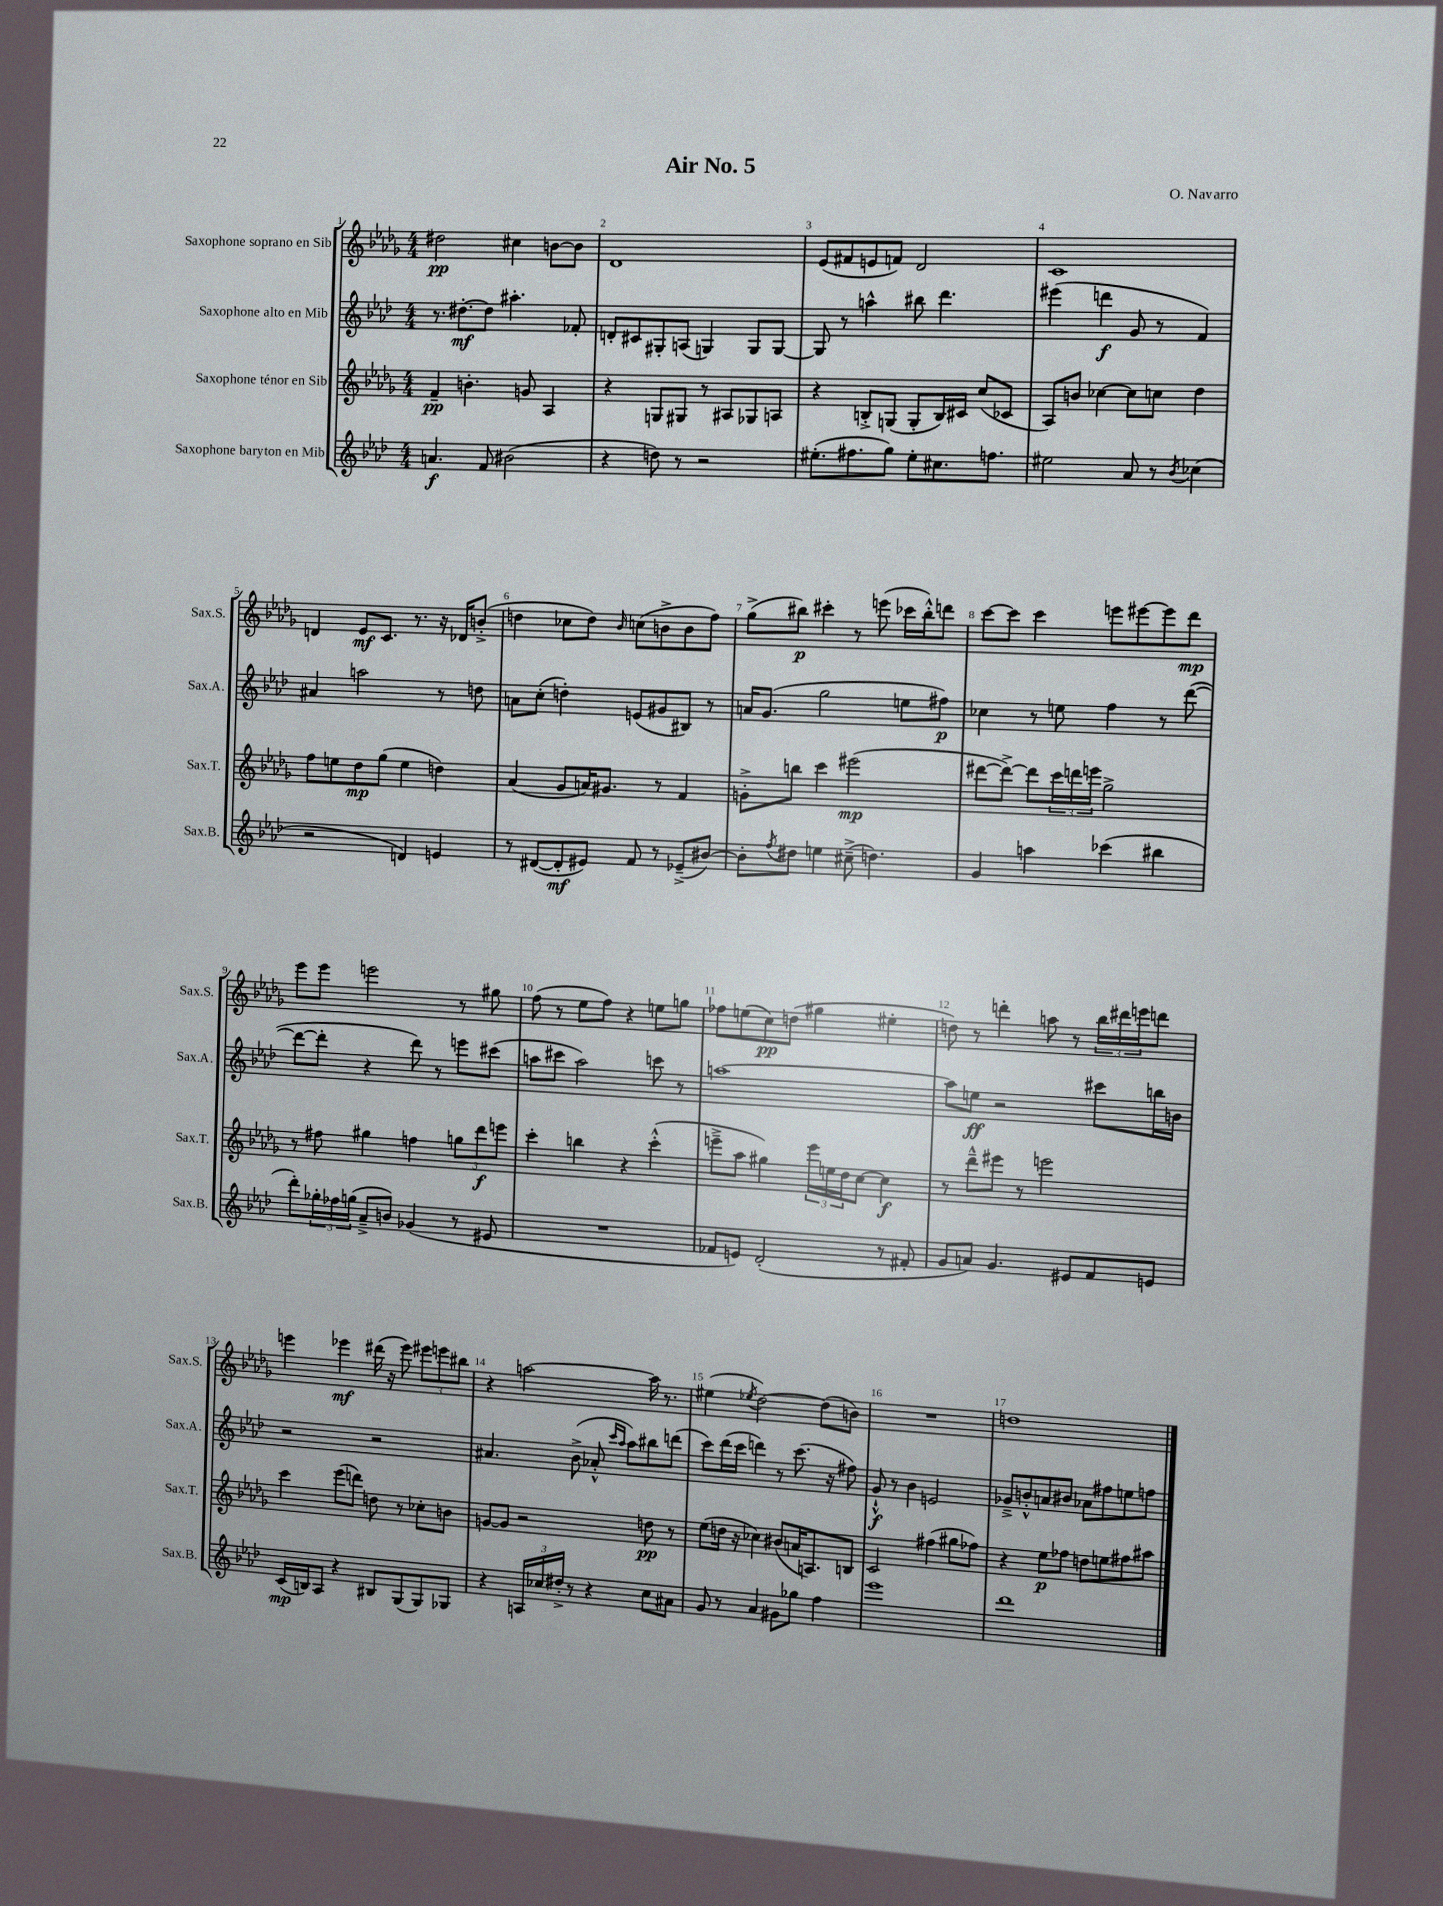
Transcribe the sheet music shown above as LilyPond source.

\header { title = "Air No. 5" composer = "O. Navarro" }
<<
\new StaffGroup <<
\new Staff = "s0" \with { instrumentName = "Saxophone soprano en Sib" shortInstrumentName = "Sax.S." } {
    \clef treble \key des \major \numericTimeSignature \time 4/4
    dis''2\pp cis''4 b'8~ b'8 |
    des'1 |
    ees'8( fis'8 e'8 f'8) des'2 |
    c'1 |
    d'4 ees'8\mf c'8. r8. r16 des'16 b'8-.->( |
    d''4 ces''8 d''8) \grace { bes'16 } c''8( b'8-> b'8 f''8) |
    ges''8->( bis''8\p) cis'''4-. r8 e'''8( ces'''16 bis''16-.-^) d'''8 |
    c'''8~ c'''8 c'''4 e'''8 eis'''8~ eis'''8 des'''8\mp |
    ees'''8 ees'''8 e'''2 r8 gis''8 |
    f''8( r8 ees''8 f''8) r4 e''8 g''8 |
    fes''8 e''8( c''8\pp) d''8( gis''4 eis''4-. |
    d''8) r8 d'''4-. a''8 r8 \tuplet 3/2 { bes''16 dis'''16 e'''16 } d'''8 |
    e'''4 ees'''4\mf dis'''16( r16 ees'''8) \tuplet 3/2 { eis'''8 e'''8 bis''8 } |
    r4 a''2~ a''16 r8. |
    eis''4( \acciaccatura { ees''8 } des''2~) des''8( b'8) |
    R1 |
    d''1 \bar "|." |
}
\new Staff = "s1" \with { instrumentName = "Saxophone alto en Mib" shortInstrumentName = "Sax.A." } {
    \clef treble \key aes \major \numericTimeSignature \time 4/4
    r8. dis''8.~-.\mf dis''8 ais''4.-. fes'8-. |
    d'8-. cis'8 gis8-. a8( g4) g8 g8~ |
    g8 r8 a''4-^ bis''8 des'''4. |
    eis'''4( d'''4\f g'8 r8 f'4) |
    ais'4 a''2 r8 d''8 |
    a'8 c''8-.( d''4-.) e'8( gis'8 bis8) r8 |
    a'16 g'8.( g''2 e''8 fis''8\p) |
    ces''4 r8 e''8 f''4 r8 des'''8~( |
    des'''8~ des'''8-. r4 des'''8) r8 e'''8 cis'''8( |
    a''8 cis'''8 a''2) c'''8 r8 |
    a''1~ |
    a''8 e''8\ff r2 cis'''8 b''16 b'16 |
    r2 r2 |
    ais'4. bes'8->( aes'8-.-^ \grace { c'''16 aes''16 } aes''8) bis''8 d'''8( |
    c'''8) des'''16( c'''16 d'''4) r8 c'''8.( r16 fis''8) |
    g'8-!-^\f r8 bes'4 e'2 |
    ges'8---> b'8-.-^ a'8 bis'8 aes'8 fis''8 e''8 f''8 \bar "|." |
}
\new Staff = "s2" \with { instrumentName = "Saxophone ténor en Sib" shortInstrumentName = "Sax.T." } {
    \clef treble \key des \major \numericTimeSignature \time 4/4
    f'4--\pp b'4.-. g'8 aes4 |
    r4 g8 gis8 r8 ais8 ges8 a8 |
    r4 b8-.-> g8( g8-. b16) cis'16 c''8( ces'8 |
    aes8) b'8 ces''4~ ces''8 c''8 des''4 |
    f''8 e''8 des''8\mp ges''8( e''4 d''4) |
    aes'4( ges'8 a'16) gis'8. r8 f'4 |
    g'8-.-> b''8 c'''4 eis'''2\mp( |
    dis'''8~ dis'''8~->) dis'''8 \tuplet 3/2 { c'''16 d'''16 e'''16 } ges''2-> |
    r8 fis''8 gis''4 f''4 \tuplet 3/2 { g''8 des'''8\f e'''8 } |
    c'''4-. b''4 r4 c'''4-.-^( |
    e'''8---> aes''8 gis''4) \tuplet 3/2 { e'''16 e''16 des''16 } c''8~ c''4\f |
    r8 des'''8---^ eis'''8 r8 e'''2 |
    c'''4 ees'''8( d'''8) d''8 r8 ces''8-. b'8 |
    g'8~ g'8 r2 d''8\pp r8 |
    ees''8( d''16 r16 ces''4) bis'8( a'16 a8.) b8 |
    c'2 fis''4( gis''8 fes''8) |
    r4 ees''8\p fes''8 d''8 e''8 fis''8 ais''8 \bar "|." |
}
\new Staff = "s3" \with { instrumentName = "Saxophone baryton en Mib" shortInstrumentName = "Sax.B." } {
    \clef treble \key aes \major \numericTimeSignature \time 4/4
    a'4.\f f'8 bis'2( |
    r4 d''8) r8 r2 |
    eis''8.-.( fis''8. g''8) eis''8-. cis''8. f''8. |
    eis''2 aes'8 r8 \acciaccatura { bes'8 } ces''4( |
    r2 d'4) e'4 |
    r8 dis'8~( dis'8-.\mf eis'8) f'8 r8 ees'8--->( bis'8~) |
    bis'8-. \acciaccatura { f''8 } dis''8 e''4 cis''8--->( d''4.) |
    g'4 a''4 ces'''4( bis''4 |
    des'''8-.) \tuplet 3/2 { ges''16-. fes''16 g''16( } aes'8---> b'8) ges'4( r8 eis'8 |
    R1 |
    fes'8 e'8) des'2-.( r8 fis'8-. |
    g'8 a'8) g'4. eis'8 f'8 e'8 |
    c'16\mp( b16) aes8 r4 bis8 g8( g8) ges8 |
    r4 \tuplet 3/2 { a16 ces''16 dis''16-.-> } r8 r4 ces''8 ais'8 |
    g'8 r8 aes'4 gis'8 ges''8 f''4 |
    ees'''1 |
    des'''1 \bar "|." |
}
>>
>>
\layout { \context { \Score \override BarNumber.break-visibility = ##(#f #t #t) barNumberVisibility = #all-bar-numbers-visible } }
